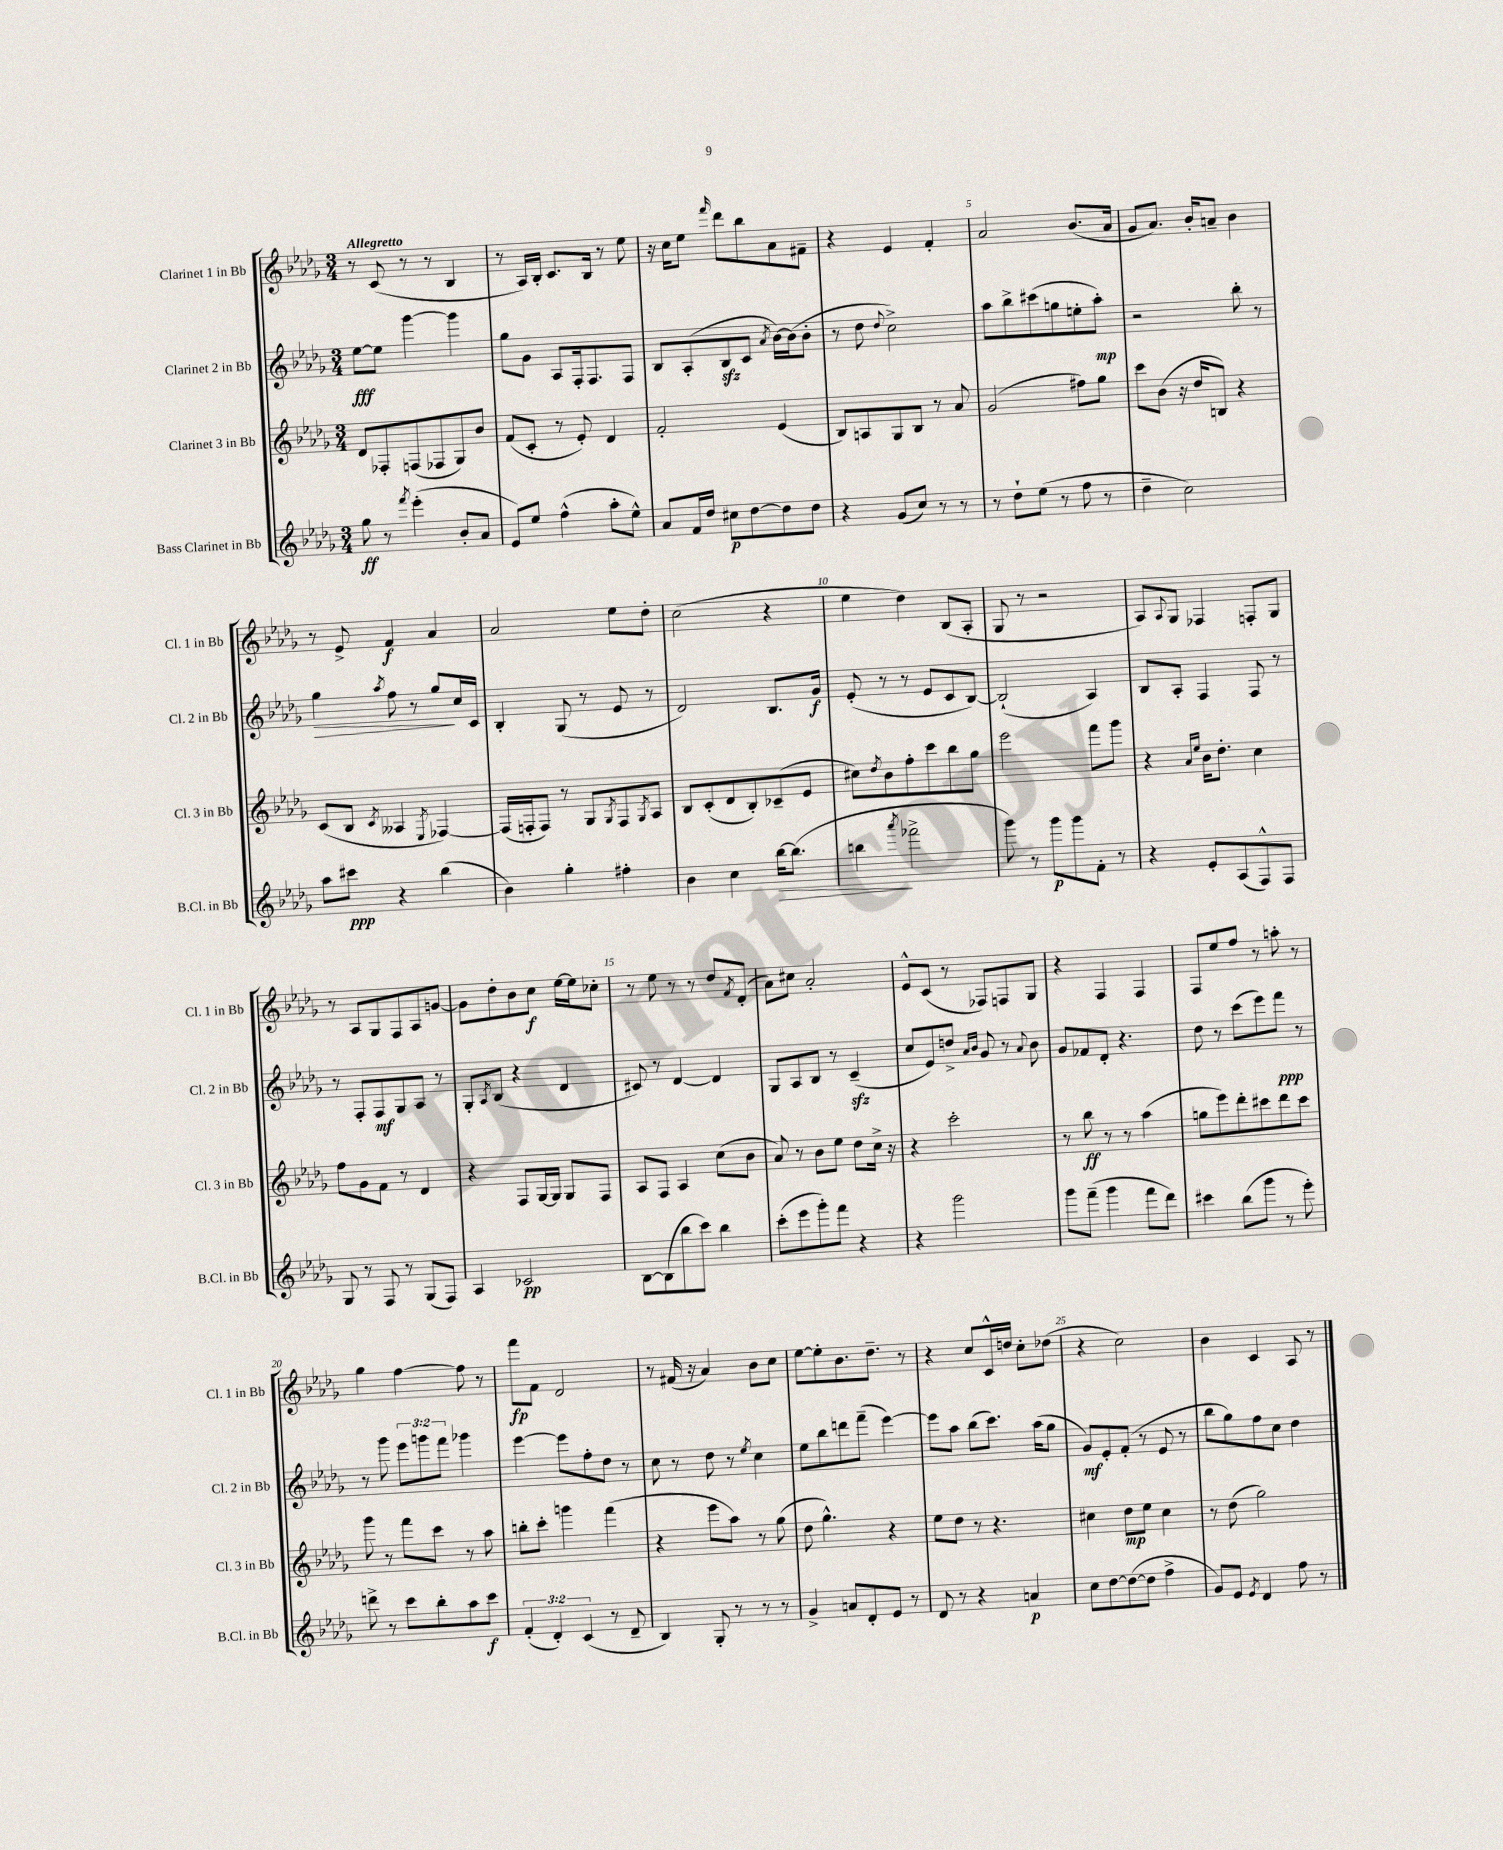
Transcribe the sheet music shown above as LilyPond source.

<<
\new StaffGroup <<
\new Staff = "s0" \with { instrumentName = "Clarinet 1 in Bb" shortInstrumentName = "Cl. 1 in Bb" } {
    \clef treble \key des \major \numericTimeSignature \time 3/4 \tempo "Allegretto"
    r8 c'8( r8 r8 bes4 |
    r8 aes16) bes16-. c'8. bes16 r8 ees''8 |
    r16 c''16 ees''8 \grace { f'''16 } des'''8 bes''8 aes'8 fis'8-- |
    r4 ees'4 f'4-. |
    aes'2 bes'8.( aes'16 |
    ges'8 aes'8.) bes'16-. a'8-- bes'4 |
    r8 ees'8-> f'4\f aes'4 |
    aes'2 ees''8 des''8-. |
    c''2( r4 |
    ees''4 des''4) bes8( aes8-. |
    ges8 r8 r2 |
    aes8) \appoggiatura { aes8 } ges8 fes4 f8-. ges8 |
    r8 aes8 ges8 f8 aes8 g'8~ |
    g'8 des''8-. bes'8 c''8\f ees''16~ ees''16 ces''8-. |
    r8 ees''8 r8 r8 des''8 \acciaccatura { f'8 } des'8-.( |
    aes'8) cis''8 aes'2-. |
    ees'8-^ c'8( r8 fes8) f8 ges8 |
    r4 f4 f4 |
    f8 ees''8 f''8 r8 a''8-. r8 |
    ges''4 f''4~ f''8 r8 |
    f'''8\fp f'8 des'2 |
    r8 fis'16( r16 aes'4) bes'8 c''8 |
    ees''8~ ees''8-. bes'8. des''8.-- r8 |
    r4 c''8 c'16-^ d''16 c''8-. des''8( |
    r4 c''2) |
    bes'4 c'4 aes8 r8 \bar "|." |
}
\new Staff = "s1" \with { instrumentName = "Clarinet 2 in Bb" shortInstrumentName = "Cl. 2 in Bb" } {
    \clef treble \key des \major \numericTimeSignature \time 3/4 \override Staff.TupletNumber.text = #tuplet-number::calc-fraction-text
    ees''8~\fff ees''8 ges'''4~ ges'''4 |
    ges''8 ges'8 aes8 f16-. f8. f8 |
    bes8 aes8-.( bes8\sfz c'8 \acciaccatura { aes'8 } bes'16~) bes'16( bes'8-. |
    r8 des''8 \appoggiatura { des''8 } c''2->) |
    aes''8 bes''8-> cis'''8( g''8 e''8-. aes''8-.\mp) |
    r2 bes''8-. r8 |
    ges''4\> \acciaccatura { aes''8 } f''8 r8 ges''8\! c''16 c'16 |
    bes4-. ges8( r8 ees'8 r8 |
    des'2) bes8. ges'16\f |
    ees'8-.( r8 r8 ees'8 c'8 bes8~) |
    bes2-!( aes4) |
    bes8 aes8-. f4 f8 r8 |
    r8 f8-. f8\mf ges8 aes8 r8 |
    ges8-. \acciaccatura { aes8 } bes8( r4 des'4 |
    cis'8) r8 des'4~ des'4 |
    ges8 aes8 bes8 r8 c'4--\sfz( |
    c''8 ees'8) d''8-> \grace { aes'16 bes'16 } ges'8 r8 \appoggiatura { aes'8 } bes'8 |
    ges'8 fes'8 des'8-. r4. |
    des''8 r8 c'''8( ees'''8) f'''8\ppp r8 |
    r8 ges'''8 \tuplet 3/2 { ees'''8 g'''8 f'''8 } ges'''4 |
    ees'''4~ ees'''8 f''8-. des''8 r8 |
    c''8 r8 des''8 r8 \acciaccatura { ees''8 } c''4 |
    ees''8 bes''8 d'''8 f'''8--( ees'''4~) |
    ees'''8 aes''8 bes''8( c'''8.) aes''16( ges''8 |
    ges'8\mf) ees'8-. f'8-.( r8 ees'8 r8 |
    bes''8 ges''8) f''8 c''8 des''4 \bar "|." |
}
\new Staff = "s2" \with { instrumentName = "Clarinet 3 in Bb" shortInstrumentName = "Cl. 3 in Bb" } {
    \clef treble \key des \major \numericTimeSignature \time 3/4
    des'8 fes8-. f8( fes8 ges8) bes'8 |
    f'8( c'8-. r8 ees'8-.) des'4 |
    f'2-. ees'4( |
    bes8) a8 ges8 bes8 r8 aes'8 |
    ges'2( fis''8) ges''8 |
    c'''8 bes'8( r16 des''16 b8) r4 |
    c'8( bes8 \acciaccatura { c'8 } aeses4 \acciaccatura { ees8 } fes4~) |
    fes16( f16-. f8) r8 ges8 \acciaccatura { ges8 } f8 \acciaccatura { ges8 } aes8 |
    bes8 c'8-.( des'8 bes8-.) ces'8--( ees'8 |
    cis''8) \acciaccatura { des''8 } bes'8 f''8-. c'''8 bes''8 ges''8 |
    ees'''2 f'''8 ges'''8 |
    r4 \grace { aes'16 ees''16 } bes'16 des''8.-. c''4 |
    f''8 ges'8 f'8 r8 des'4 |
    r4 f8 ges16~ ges16 ges8 f8 |
    aes8 f8 aes4 c''8( bes'8 |
    aes'8) r8 bes'8 ees''8 des''8 c''16-> r16 |
    r4 c'''2-. |
    r8 bes''8\ff r8 r8 aes''4( |
    g''8 ees'''8) des'''8-. cis'''8 des'''8 cis'''8 |
    ges'''8 r8 f'''8 c'''8 r8 aes''8 |
    b''8-. c'''8-. g'''4 f'''4( |
    r4 ees'''8 aes''8) r8 ges''8( |
    des''8 ges''4.-^) r4 |
    ees''8 des''8 r8 r4. |
    cis''4 des''8\mp ees''8 cis''4 |
    r8 des''8( ges''2) \bar "|." |
}
\new Staff = "s3" \with { instrumentName = "Bass Clarinet in Bb" shortInstrumentName = "B.Cl. in Bb" } {
    \clef treble \key des \major \numericTimeSignature \time 3/4 \override Staff.TupletNumber.text = #tuplet-number::calc-fraction-text
    ges''8\ff r8 \acciaccatura { f'''8 } ees'''4-.( bes'8-. aes'8 |
    ees'8) ees''8 f''4-^( aes''8-. ees''8-^) |
    aes'8 f'16 des''16 cis''8\p des''8~ des''8 des''8 |
    r4 ges'8( c''8) r8 r8 |
    r8 des''8-! ees''8( r8 f''8 r8 |
    des''4-- c''2) |
    aes''8 cis'''8\ppp r4 bes''4( |
    bes'4) ges''4-. fis''4-. |
    bes'4 c''4 bes''16~\> bes''8.( |
    b''4\! \acciaccatura { aes'''8 } fes'''2-> |
    ges'''8) r8 ges'''8\p ges'''8 f'8-. r8 |
    r4 ees'8-. aes8( f8-^) f8 |
    ges8 r8 f8 r8 ges8( f8) |
    aes4 ces'2\pp |
    bes8~ bes8( bes''8 c'''8) bes''4 |
    c'''8-.( ees'''8 ges'''8-.) f'''8 r4 |
    r4 ges'''2 |
    ges'''8 f'''8--( ges'''4 f'''8 des'''8) |
    cis'''4 bes''8( ges'''8 r8 ees'''8-.) |
    d'''8-> r8 c'''8 bes''8-. aes''8 c'''8\f |
    \tuplet 3/2 { f'4-.( des'4-.) c'4( } r8 des'8-- |
    bes4) ges8-. r8 r8 r8 |
    ges'4-> a'8 des'8-. ees'8 r8 |
    des'8 r8 r4 a'4\p |
    c''8 des''8~ des''8~( des''8 f''4-> |
    ges'8) ees'8 \acciaccatura { ees'8 } des'4 f''8 r8 \bar "|." |
}
>>
>>
\layout { \context { \Score \override BarNumber.break-visibility = ##(#f #t #t) barNumberVisibility = #(every-nth-bar-number-visible 5) } }
